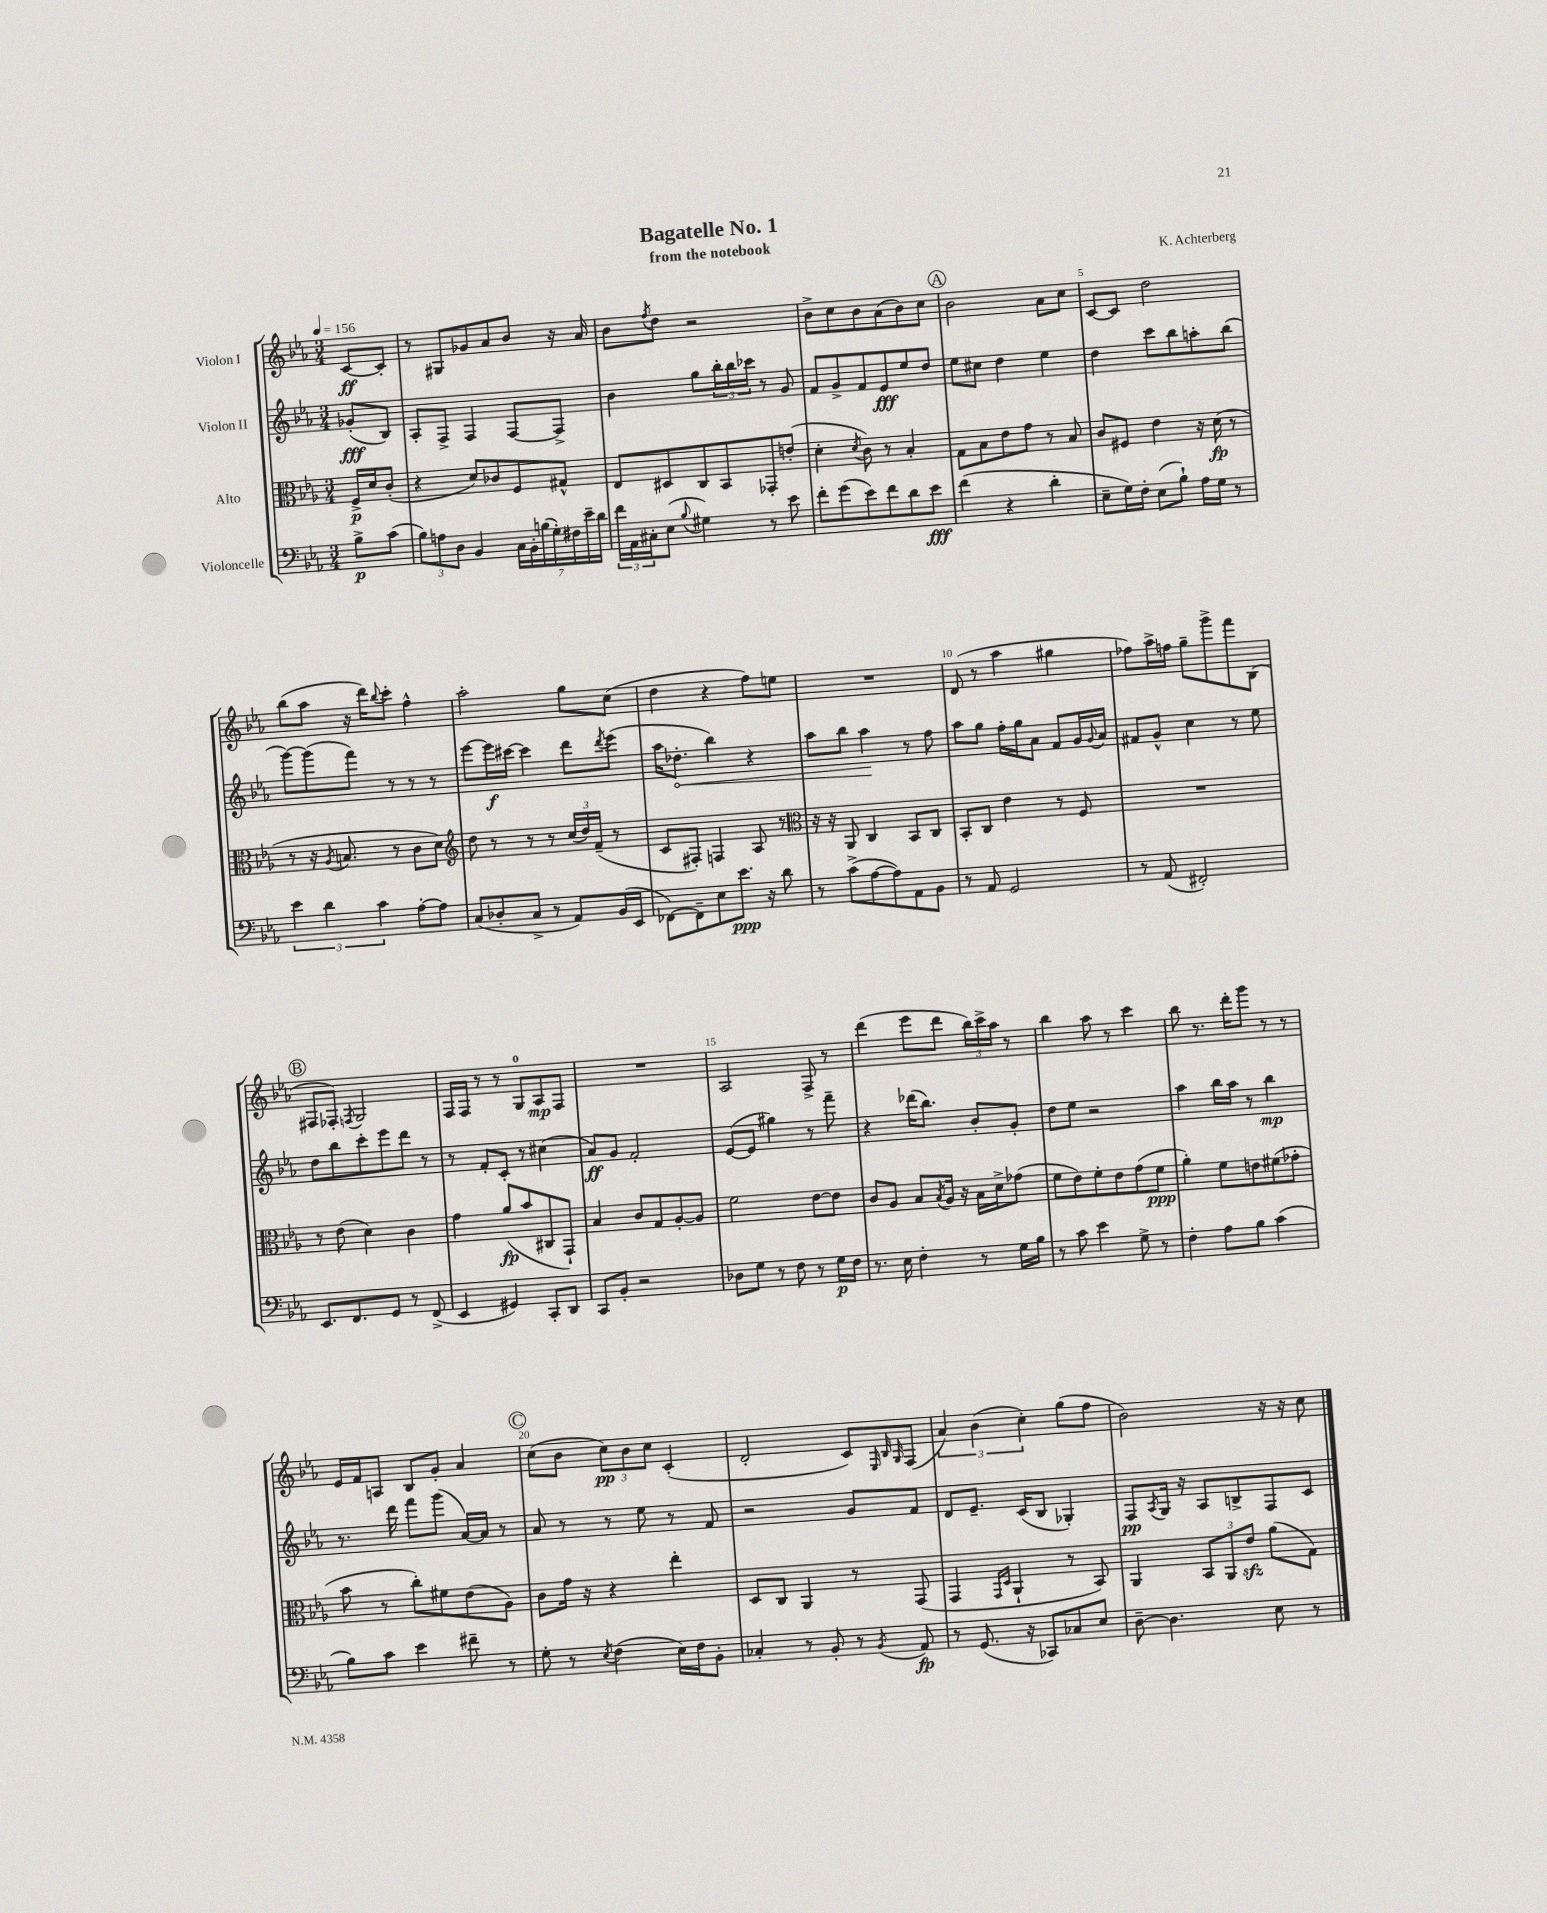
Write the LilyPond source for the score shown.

\header { title = "Bagatelle No. 1" composer = "K. Achterberg" subtitle = "from the notebook" }
<<
\new StaffGroup <<
\new Staff = "s0" \with { instrumentName = "Violon I" } {
    \clef treble \key ees \major \numericTimeSignature \time 3/4 \partial 4 \tempo 4 = 156
    c'8~\ff c'8-. |
    r8 gis8 ges'8 aes'8 bes'8 r16 aes'16 |
    bes'8 \acciaccatura { f''8 } d''8 r2 |
    bes'8-> c''8 bes'8 aes'8( bes'8) c''8 |
    \mark \markup { \circle "A" } bes'2 aes'8 c''8 |
    c'8~ c'8 d''2 |
    bes''8( aes''8 r16 d'''16) \appoggiatura { bes''8 } c'''8-. f''4-^ |
    aes''2-. g''8 c''8( |
    d''4 r4 f''8) e''8 |
    R2. |
    d'8( r8 aes''4 gis''4 |
    fes''8) aes''16-> f''16 g''8-- g'''8-> f'''8 bes8( |
    \mark \markup { \circle "B" } fis8 fes8-.) \acciaccatura { f8 } g2 |
    f16 f16 r8 r8 g8-0 aes8\mp f8 |
    R2. |
    aes2 f8-> r8 |
    d'''4( ees'''8 d'''8 \tuplet 3/2 { bes''16) c'''16-> aes''16 } r8 |
    bes''4 aes''8 r8 c'''4 |
    bes''8 r8. d'''16-. g'''8 r8 r8 |
    ees'16 f'16 a8 bes8 g'8-. aes'4 |
    \mark \markup { \circle "C" } c''8( bes'8 \tuplet 3/2 { c''8\pp) bes'8 c''8 } c'4-.( |
    d'2-. c'8) \grace { ees32 bes32 g32 } f8( |
    \tuplet 3/2 { aes'4) bes'4( c''4-.) } g''8( f''8 |
    bes'2) r16 r16 c''8 \bar "|." |
}
\new Staff = "s1" \with { instrumentName = "Violon II" } {
    \clef treble \key ees \major \numericTimeSignature \time 3/4 \partial 4
    ges'8-.\fff( bes8) |
    aes8-. f8-> f4 f8~ f8-> |
    bes'4 g''8 \tuplet 3/2 { bes''16-. bes''16 ces'''16 } r8 g'8 |
    f'8 g'8-> f'8 ees'8\fff ees''8 d''8 |
    \mark \markup { \circle "A" } ees''8 cis''8 d''4 ees''4 |
    d''4 c'''8 bes''8 a''8-. bes''8( |
    g'''8~) g'''8( f'''8) r8 r8 r8 |
    ees'''8~ ees'''16\f cis'''16~ cis'''4 d'''8 \acciaccatura { d'''8 } ees'''8( |
    aes''16 \once \override Hairpin.circled-tip = ##t des''8.-.\< bes''4) r4 |
    aes''8 bes''8 aes''4\! r8 f''8 |
    aes''8 g''8 f''16-. g''16 aes'8 f'8 g'16 \appoggiatura { g'8 } aes'16 |
    fis'8 g'8-^ c''4 r8 ees''8 |
    \mark \markup { \circle "B" } d''8 bes''8 c'''8-. ees'''8 d'''8 r8 |
    r8 f'8-. c'8-. r8 cis''4( |
    aes'8\ff) g'8 f'2-. |
    ees'8~( ees'8 gis''4) r8 f'''8-- |
    r4 des'''16( bes''8.) bes'8-. g'8-. |
    d''8 ees''8 r2 |
    aes''4 bes''16 aes''16 r8 bes''4\mp |
    r8. d'''16 f'''8 g'''8( aes'16~) aes'16 r8 |
    \mark \markup { \circle "C" } aes'8 r8 r8 ees''8 r8 f'8 |
    r2 g'8 f'8 |
    d'8 ees'8.-- c'16( bes8 ges4-.) |
    f8\pp \acciaccatura { aes8 } g16 r16 aes8 b8-> f8 c'8 \bar "|." |
}
\new Staff = "s2" \with { instrumentName = "Alto" } {
    \clef alto \key ees \major \numericTimeSignature \time 3/4 \partial 4
    f16->\p d'16 c'8-.( |
    r4 d'8) ces'8 f8 gis8-^ |
    ees8 dis8 c8 bes,8 ges,8-. e'8-.( |
    d'4-. \acciaccatura { d'8 } c'8) r8 bes4-. |
    \mark \markup { \circle "A" } g8 bes8 ees'8 g'8 r8 bes8 |
    c'8 fis8 ees'4 r16 d'16\fp( r8 |
    r8 r16 \acciaccatura { aes8 } b8. r8 c'8 d'8) |
    \clef treble d''8 r8 r8 r8 \tuplet 3/2 { c''16( d''16) f'16--( } r8 |
    c'8 fis8-.) f4 aes8 r8 |
    \clef alto r16 r16 aes,8 c4 bes,8 c8 |
    bes,8-. c8 ees'4 r8 f8 |
    R2. |
    \mark \markup { \circle "B" } r8 ees'8( d'4) c'4 |
    g'4 aes'8\fp( bes'8 cis8 g,8-!) |
    bes4 c'8 g8 aes8~-. aes8 |
    f'2 ees'8~ ees'8 |
    c'8 aes8 bes8 \acciaccatura { bes8 } aes16 r16 bes16 d'16-> ges'8( |
    f'8 ees'8) f'8-. ees'8 g'8( f'8\ppp |
    aes'4-.) f'8 e'8 fis'8( ges'8-. |
    bes'8 r8 c''8-.) fis'8 ees'8( aes8) |
    \mark \markup { \circle "C" } c'8 g'16 r16 r4 ees''4-. |
    d8 c8 aes,4 r8 g,8( |
    g,4 \grace { g,16 d16 } aes,4-! r8 bes,8) |
    aes,4 \tuplet 3/2 { bes,8 aes,8 ees'8\sfz } aes'8( g8) \bar "|." |
}
\new Staff = "s3" \with { instrumentName = "Violoncelle" } {
    \clef bass \key ees \major \numericTimeSignature \time 3/4 \partial 4
    bes8->\p c'8( |
    \tuplet 3/2 { bes8) a8 d8 } bes,4 \tuplet 7/4 { c16 bes,16-. b16( g16-.) fis16 ees'16-- d'16 } |
    \tuplet 3/2 { f'16 aes,16 cis16-. } ees8( \appoggiatura { bes8 } gis4) r8 ees'8 |
    f'8-. g'8( ees'8) f'8 d'8 ees'8\fff |
    \mark \markup { \circle "A" } f'4( r4 d'4-. |
    ees8-- g16) f16-. ees8( bes8-!) aes16 g16 r8 |
    \tuplet 3/2 { ees'4 d'4 c'4 } aes8~-. aes8 |
    c8( des8-. c8-> r8 aes,8) bes,16( ees,16 |
    fes,8~) fes,8-- ees8 ees'8.\ppp r16 d'8 |
    r8 c'8->( aes8~ aes8) aes,8 bes,8 |
    r8 aes,8 g,2 |
    r8 aes,8( fis,2-.) |
    \mark \markup { \circle "B" } ees,8. f,8. g,8 r8 f,8->( |
    ees,4 gis,4) c,8-. d,8 |
    c,8 bes,8-. r2 |
    des8 g8 r8 f8 r8 g16\p f16 |
    r8. ees16 f4-. r8 g16 bes16 |
    r8 c'8 ees'4 g8-> r8 |
    f4-. aes8 bes8 c'4( |
    bes8) c'8 ees'4 fis'8-- r8 |
    \mark \markup { \circle "C" } g8-. r8 \acciaccatura { ees8 } f4( ees16) f16 bes,8-. |
    ces4-. r8 bes,8-. r8 \acciaccatura { bes,8 } aes,8\fp |
    r8 g,8.( r16 ces,8) ces8 ees8 |
    d8~-- d4. ees8 r8 \bar "|." |
}
>>
>>
\layout { \context { \Score \override BarNumber.break-visibility = ##(#f #t #t) barNumberVisibility = #(every-nth-bar-number-visible 5) } }
